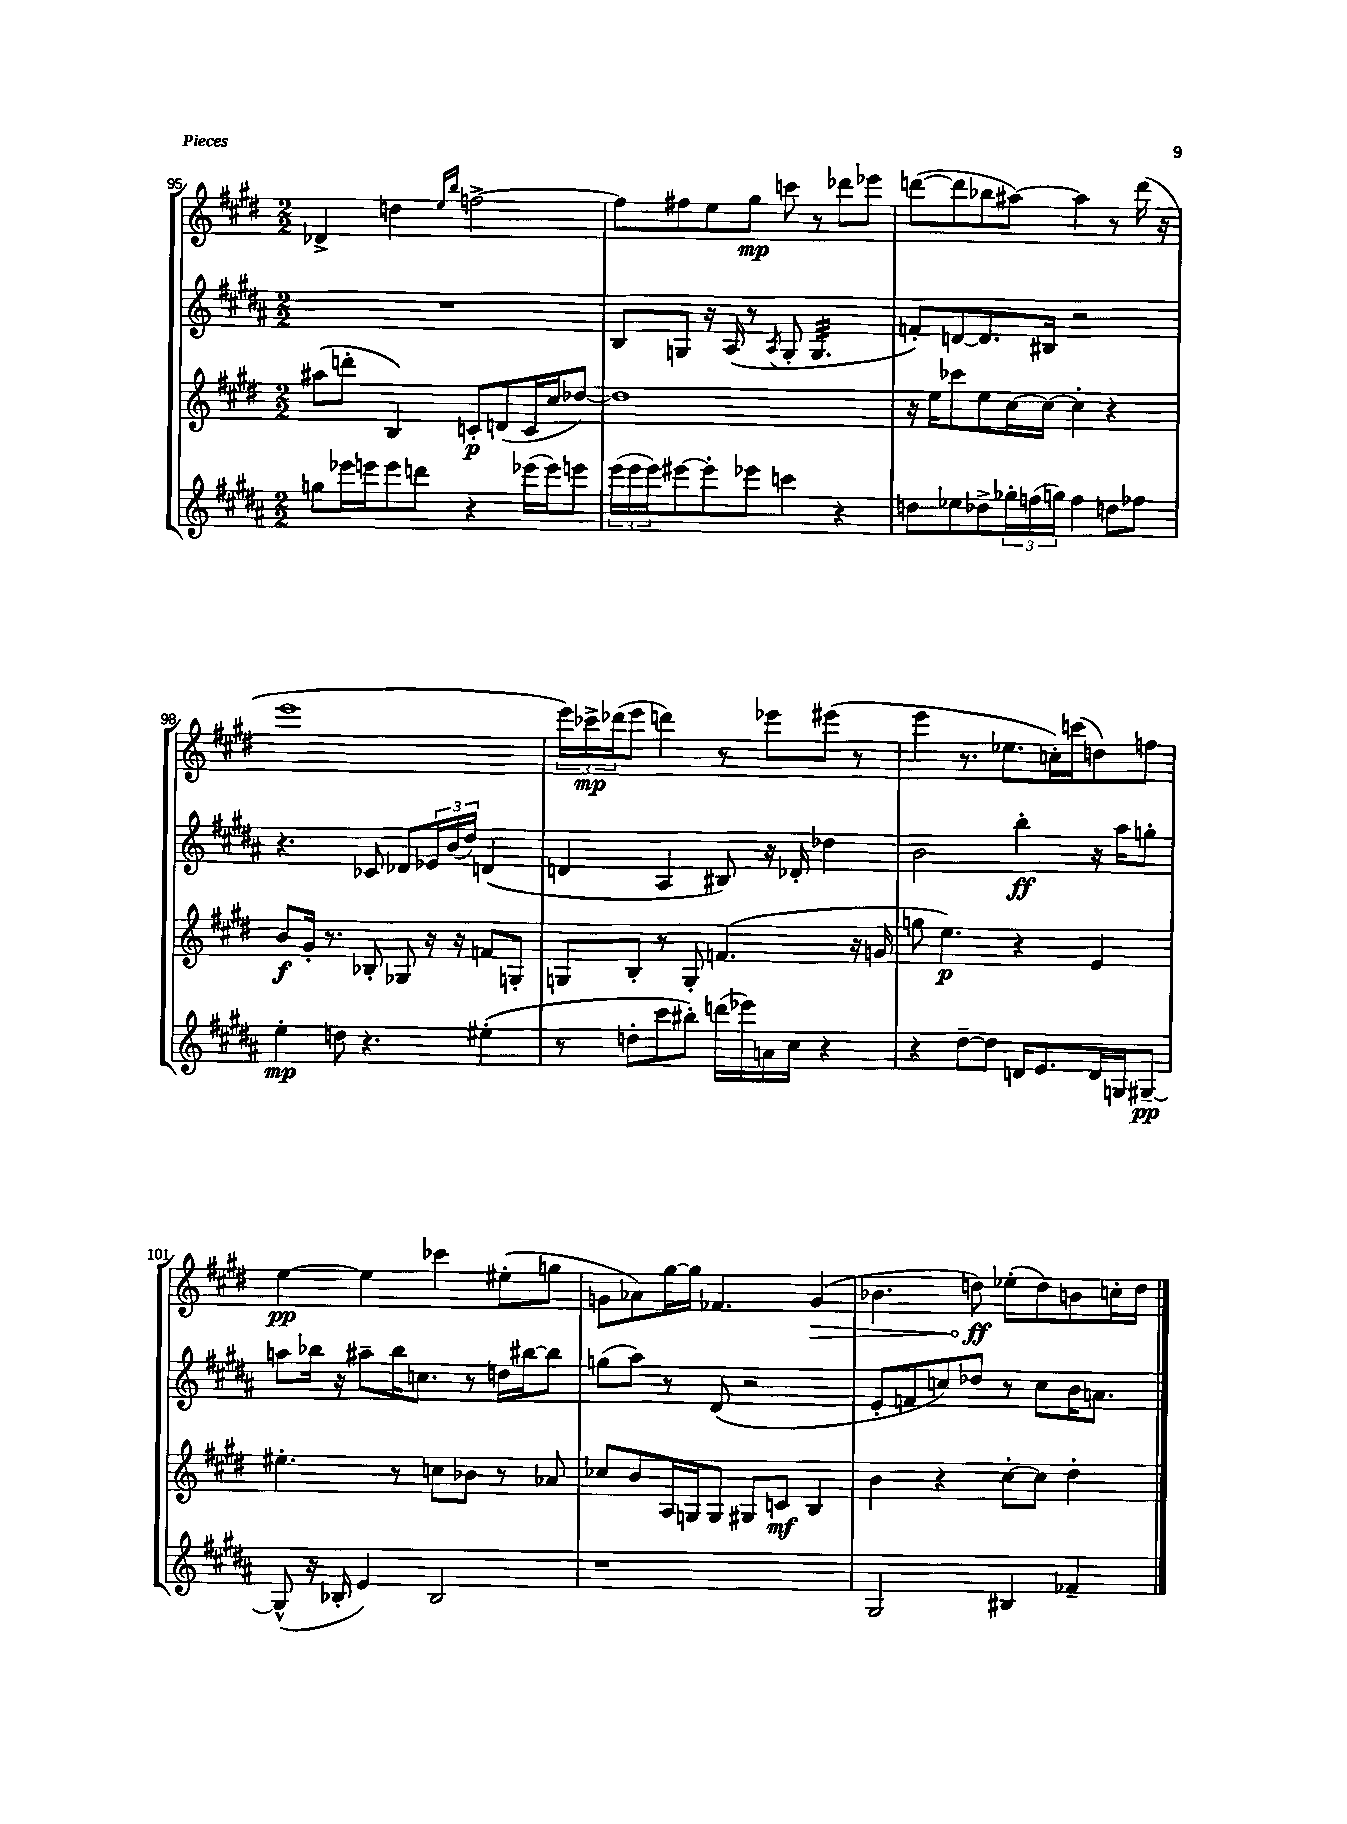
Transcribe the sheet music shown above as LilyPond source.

<<
\new StaffGroup <<
\new Staff = "s0" {
    \clef treble \key e \major \numericTimeSignature \time 2/2
    des'4-> d''4 \grace { e''16 b''16 } f''2~-> |
    f''8 fis''8 e''8 gis''8\mp c'''8 r8 des'''8 ees'''8 |
    d'''8~( d'''8 bes''8 ais''8~) ais''4 r8 d'''16( r16 |
    e'''1 |
    \tuplet 3/2 { e'''16) ces'''16->\mp des'''16( } e'''8 d'''4) r8 ees'''8 eis'''8( r8 |
    e'''4 r8. ees''8. c''16-.) c'''16( d''8) f''8 |
    e''4~\pp e''4 ces'''4 eis''8-.( g''8 |
    g'8 aes'8) gis''16~ gis''16 fes'4. \once \override Hairpin.circled-tip = ##t g'4\>( |
    bes'4. d''8\ff\!) ees''8-.( d''8) b'8 c''16-. d''16 \bar "|." |
}
\new Staff = "s1" {
    \clef treble \key b \major \numericTimeSignature \time 2/2
    R1 |
    b8 g8 r16 ais16( r8 \acciaccatura { ais8 } g8-. g4.:32 |
    f'8-.) d'8~ d'8. bis16 r2 |
    r4. ces'8 des'8 \tuplet 3/2 { ees'16 b'16( dis''16) } d'4( |
    d'4 ais4 bis8) r16 des'16-. des''4 |
    b'2 b''4-.\ff r16 ais''16 g''8-. |
    a''8 bes''16 r16 ais''8-- bes''16 c''8. r8 d''16 bis''16~ bis''8 |
    g''8( ais''8) r8 dis'8( r2 |
    e'8-. f'8 c''8) des''8 r8 c''8 b'16 a'8. \bar "|." |
}
\new Staff = "s2" {
    \clef treble \key e \major \numericTimeSignature \time 2/2
    ais''8( d'''8-. b4) c'8-.\p d'8( c'16 cis''16 des''8~) |
    des''1 |
    r16 e''16 ces'''8 e''8 cis''16~ cis''16~ cis''4-. r4 |
    b'8\f gis'16-. r8. bes8-. ges8 r16 r16 f'8 g8-. |
    g8 b8-. r8 g8-. f'4.( r16 g'16 |
    g''8 e''4.\p) r4 e'4 |
    eis''4.-. r8 c''8 bes'8 r8 aes'8 |
    ces''8 b'8 a16 g16 g8 gis8 c'8\mf b4 |
    b'4 r4 cis''8~-. cis''8 dis''4-. \bar "|." |
}
\new Staff = "s3" {
    \clef treble \key b \major \numericTimeSignature \time 2/2
    g''8 ees'''16 e'''16 e'''8 d'''8 r4 ees'''16( ees'''16) e'''8 |
    \tuplet 3/2 { e'''16( e'''16 e'''16) } eis'''8~ eis'''8-. ees'''8 c'''4 r4 |
    d''8 ees''8 des''8-> \tuplet 3/2 { ges''16-. f''16( g''16) } f''4 d''8 fes''8 |
    e''4-.\mp d''8 r4. eis''4-.( |
    r8 d''8-. cis'''8 bis''8-.) d'''16( ees'''16) a'16 cis''16 r4 |
    r4 dis''8~-- dis''8 d'16 e'8. d'16 g16 gis8~--\pp |
    gis8-^( r16 bes16-. e'4) bes2 |
    r1 |
    gis2 bis4 fes'4-- \bar "|." |
}
>>
>>
\layout { \context { \Score currentBarNumber = #95 } }
